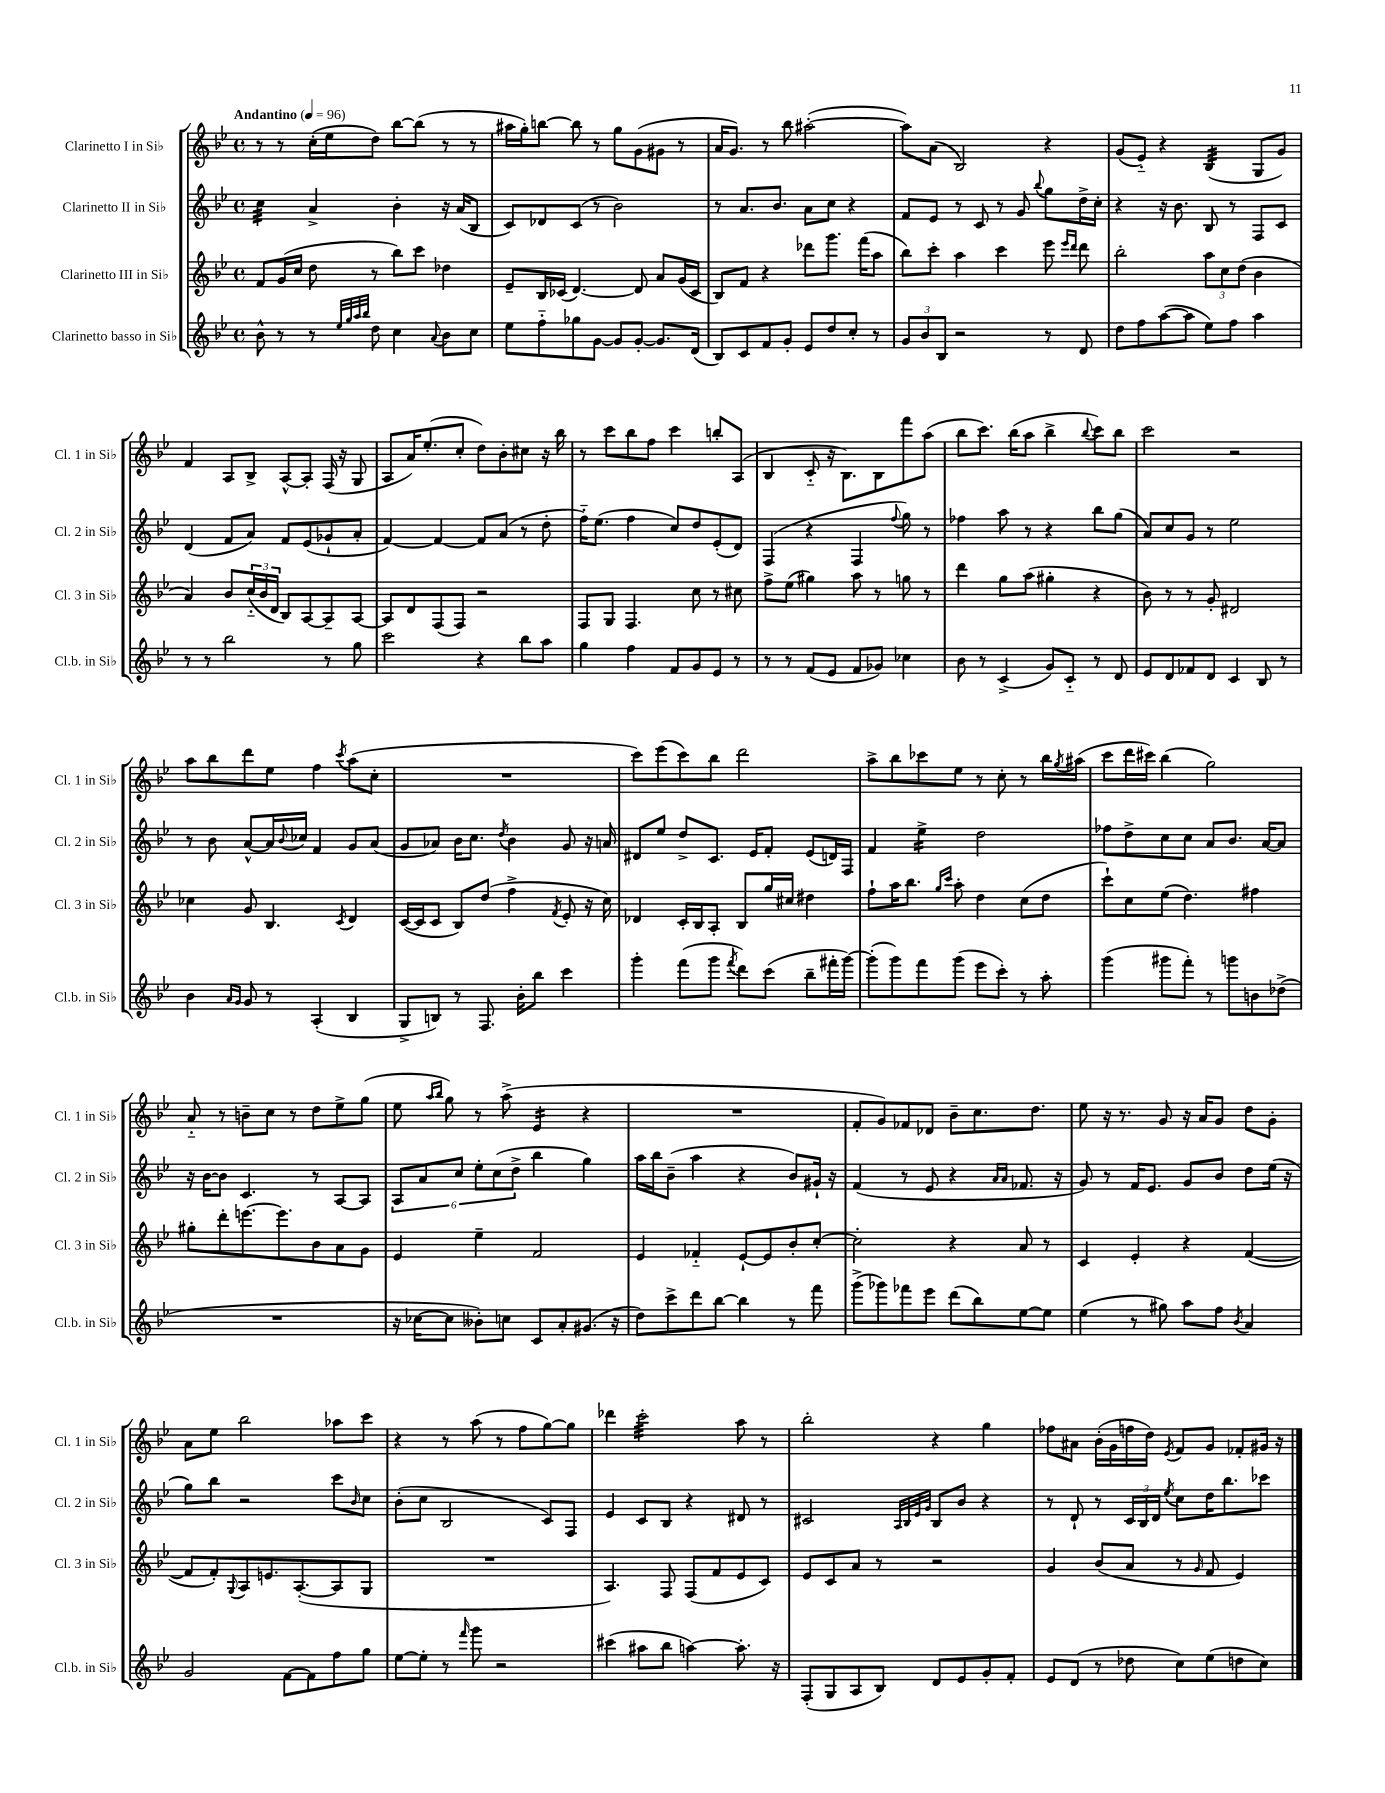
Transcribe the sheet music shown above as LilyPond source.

<<
\new StaffGroup <<
\new Staff = "s0" \with { instrumentName = "Clarinetto I in Sib" shortInstrumentName = "Cl. 1 in Sib" } {
    \clef treble \key bes \major \defaultTimeSignature \time 4/4 \tempo "Andantino" 4 = 96
    r8 r8 c''16-.( ees''16 d''8) bes''8~ bes''8( r8 r8 |
    ais''16 g''16-.) b''8~ b''8 r8 g''8 g'8( gis'8 r8 |
    a'16 g'8.) r8 bes''8 ais''2~-.( |
    ais''8) a'8( bes2) r4 |
    g'8( ees'8-_) r4 bes4:32( g8 g'8) |
    f'4 a8 bes8-> a8~-^ a8-. f16( r16 g8 |
    a8 a'16) ees''8.-.( c''8-. d''8) bes'8-. cis''8 r16 bes''16 |
    r8 c'''8 bes''8 f''8 c'''4 b''8-. a8( |
    bes4 c'8-_ r16 bes8.) bes8 f'''8 a''8( |
    bes''8 c'''8.) bes''16( a''8 bes''4-> \appoggiatura { bes''8 } c'''8) bes''8 |
    c'''2 r2 |
    a''8 bes''8 d'''8 ees''8 f''4 \acciaccatura { c'''8 } a''8( c''8-. |
    R1 |
    c'''8) ees'''8( c'''8) bes''8 d'''2 |
    a''8-> bes''8 ces'''8 ees''8 r8 c''8-. r8 bes''16 \acciaccatura { g''8 } ais''16( |
    c'''8 d'''16 cis'''16) bes''4( g''2) |
    a'8-_ r8 b'8-- c''8 r8 d''8 ees''8-> g''8( |
    ees''8 \grace { a''16 bes''16 } g''8) r8 a''8->( ees'4:16 r4 |
    R1 |
    f'8-. g'8) fes'8 des'8 bes'8-- c''8. d''8. |
    ees''8 r16 r8. g'8 r16 a'16 g'8 d''8 g'8-. |
    a'8 ees''8 bes''2 aes''8 c'''8 |
    r4 r8 a''8( r8 f''8 g''8~) g''8 |
    des'''4 c'''2:32-. a''8 r8 |
    bes''2-. r4 g''4 |
    fes''8 ais'8 bes'16-.( g'16 f''16 d''16) \acciaccatura { ees'8 } f'8 g'8 fes'8-. gis'16 r16 \bar "|." |
}
\new Staff = "s1" \with { instrumentName = "Clarinetto II in Sib" shortInstrumentName = "Cl. 2 in Sib" } {
    \clef treble \key bes \major \defaultTimeSignature \time 4/4
    c''4:32 a'4-> bes'4-. r16 a'16( bes8 |
    c'8) des'8 c'8( r8 bes'2) |
    r8 a'8. bes'8. a'8 c''8 r4 |
    f'8 ees'8 r8 c'8 r8 g'8 \appoggiatura { bes''8 } g''8 d''16-> c''16-. |
    r4 r16 bes'8. bes8 r8 f8 c'8 |
    d'4( f'8 a'8) f'8 ees'8( ges'8-! a'8-. |
    f'4~) f'4~ f'8 a'8( r8 d''8-. |
    f''16-_) ees''8.( f''4 c''8) d''8 ees'8-.( d'8) |
    f4( r4 f4 \appoggiatura { f''8 } g''8) r8 |
    fes''4 a''8 r8 r4 bes''8 g''8( |
    a'8) c''8 g'8 r8 ees''2 |
    r8 bes'8 a'8~-^ a'16 \appoggiatura { bes'8 } ces''16 f'4 g'8 a'8( |
    g'8 aes'8) bes'16 c''8. \acciaccatura { d''8 } bes'4 g'8 r16 a'16 |
    dis'8 ees''8 d''8-> c'8. ees'16 f'8-. ees'8( d'16) f16 |
    f'4 ees''4:16-> d''2 |
    fes''8 d''8-> c''8 c''8 a'8 bes'8. a'16~ a'8 |
    r16 bes'16~ bes'8 c'4. r8 a8~ a8 |
    \tuplet 6/4 { a8 a'8 c''8 ees''8-. c''8( d''8-> } bes''4 g''4) |
    a''16 bes''16 bes'8--( a''4 r4 bes'8) gis'16-! r16 |
    f'4( r8 ees'8 r4 \grace { a'16 a'16 } fes'8. r16 |
    g'8) r8 f'16 ees'8. g'8 bes'8 d''8 ees''16( r16 |
    g''8) bes''8 r2 c'''8 \grace { bes'16 } c''8 |
    bes'8-.( c''8 bes2 c'8) f8 |
    ees'4 c'8 bes8 r4 dis'8 r8 |
    cis'2 \grace { a32 bes32 ees'32 g'32 } bes8 bes'8 r4 |
    r8 d'8-! r8 \tuplet 3/2 { c'16 bes16 d'16 } \acciaccatura { ees''8 } c''8 d''16 bes''8. ces'''8 \bar "|." |
}
\new Staff = "s2" \with { instrumentName = "Clarinetto III in Sib" shortInstrumentName = "Cl. 3 in Sib" } {
    \clef treble \key bes \major \defaultTimeSignature \time 4/4
    f'8 g'16( c''16 d''8 r8 bes''8) c'''8 des''4 |
    ees'8-- bes16 ces'16( d'4.~) d'8 a'8 g'16( ces'16 |
    bes8) f'8 r4 des'''8 g'''8. f'''16( a''8 |
    bes''8) c'''8-. a''4 c'''4 ees'''8 \grace { ees'''16 d'''16 } d'''8 |
    bes''2-. \tuplet 3/2 { a''8 c''8 d''8( } bes'4 |
    a'4) bes'8 \tuplet 3/2 { c''16-_( bes'16 d'16 } bes8) a8~ a8-- a8~ |
    a8 d'8 f8( f8) r2 |
    f8 g8 f4. c''8 r8 cis''8 |
    f''8-> ees''8( gis''4) a''8 r8 g''8 r8 |
    d'''4 g''8 a''8( gis''4-. r4 |
    bes'8) r8 r8 g'8-. dis'2 |
    ces''4 g'8 bes4. \acciaccatura { c'8 } d'4 |
    c'16~( c'16 c'8 bes8) d''8( f''4-> \acciaccatura { f'8 } ees'8-. r16 c''16) |
    des'4 c'16-. bes16 a8-. bes8 g''16 cis''16 dis''4 |
    f''8-! a''16 bes''8. \grace { g''16 c'''16 } a''8-. d''4 c''8( d''8 |
    c'''8-!) c''8 ees''8( d''4.) fis''4 |
    gis''8-. d'''8-. e'''8.~ e'''8. bes'8 a'8 g'8 |
    ees'4 ees''4-- f'2 |
    ees'4 fes'4-_ ees'8~-! ees'8 bes'8-. c''8~-. |
    c''2-. r4 a'8 r8 |
    c'4 ees'4-. r4 f'4~( |
    f'8 f'8-.) \appoggiatura { g8 } a8 e'8. a8.~-.( a8 g8 |
    R1 |
    a4.) f8 f8( f'8 ees'8 c'8) |
    ees'8 c'8 a'8 r8 r2 |
    g'4 bes'8( a'8 r8 \grace { g'16 } f'8 ees'4) \bar "|." |
}
\new Staff = "s3" \with { instrumentName = "Clarinetto basso in Sib" shortInstrumentName = "Cl.b. in Sib" } {
    \clef treble \key bes \major \defaultTimeSignature \time 4/4
    bes'8-^ r8 r8 \grace { ees''32 g''32 a''32 bes''32 } d''8 c''4 \appoggiatura { a'8 } bes'8 c''8 |
    ees''8 f''8-_ ges''8 g'8~ g'8 g'8~-. g'8. d'16( |
    bes8) c'8 f'8 g'8-. ees'8 d''8 c''8-. r8 |
    \tuplet 3/2 { g'8 bes'8 bes8 } r2 r8 d'8 |
    d''8 f''8 a''8~( a''8 ees''8) f''8 a''4 |
    r8 r8 bes''2 r8 g''8 |
    c'''2 r4 bes''8 a''8 |
    g''4 f''4 f'8 g'8 ees'8 r8 |
    r8 r8 f'8( ees'8 f'8 ges'8) ces''4 |
    bes'8 r8 c'4->( g'8) c'8-_ r8 d'8 |
    ees'8 d'8 fes'8 d'8 c'4 bes8 r8 |
    bes'4 \grace { a'16 g'16 } g'8 r8 a4-.( bes4 |
    g8-> b8) r8 f8. bes'16-. bes''8 c'''4 |
    g'''4-. f'''8( g'''8 \acciaccatura { f'''8 } d'''8) c'''8( bes''8-- fis'''16-. g'''16~) |
    g'''8-.( g'''8) f'''8 g'''8( ees'''8 c'''8-.) r8 a''8-. |
    g'''4( gis'''8 f'''8-.) r8 g'''8 b'8 des''8->( |
    R1 |
    r16 ces''16~ ces''8 beses'8-.) c''8 c'8 a'8-. gis'8.( r16 |
    d''8) c'''8-> d'''8 bes''8~ bes''4 r8 f'''8 |
    g'''8->( ges'''8) fes'''8 ees'''8 d'''8( bes''8) ees''8~ ees''8 |
    ees''4( r8 gis''8) a''8 f''8 \acciaccatura { bes'8 } a'4 |
    g'2 f'8~ f'8 f''8 g''8 |
    ees''8~ ees''8-. r8 \grace { f'''16 } g'''8 r2 |
    cis'''4( ais''8 bes''8 a''4~) a''8.-. r16 |
    f8-.( g8 a8 bes8) d'8 ees'8 g'8-. f'8-. |
    ees'8 d'8( r8 des''8 c''8) ees''8( d''8 c''8) \bar "|." |
}
>>
>>
\layout { \context { \Score \remove "Bar_number_engraver" } }
